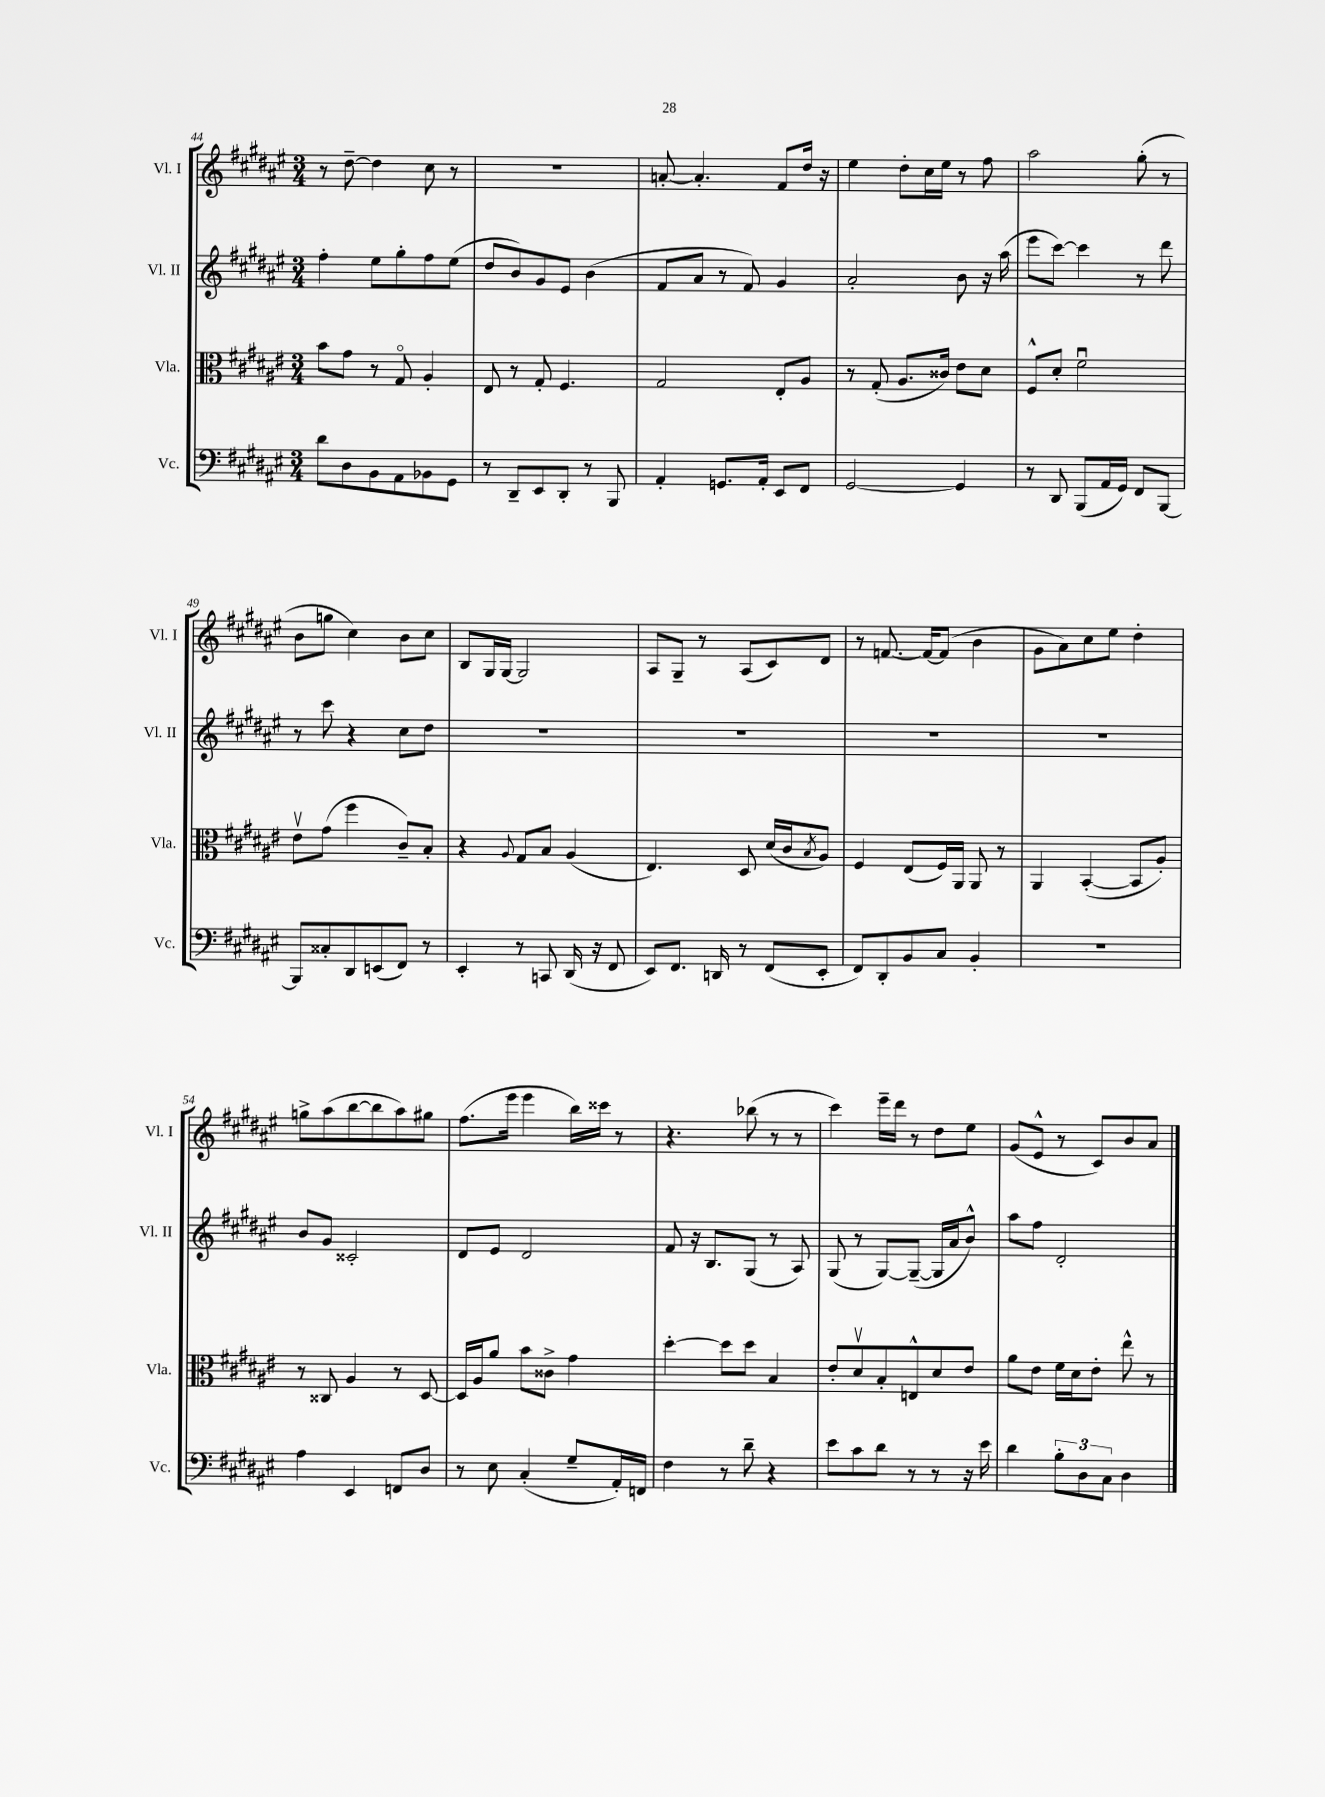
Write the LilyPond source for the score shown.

<<
\new StaffGroup <<
\new Staff = "s0" \with { instrumentName = "Vl. I" shortInstrumentName = "Vl. I" } {
    \clef treble \key fis \major \numericTimeSignature \time 3/4
    r8 dis''8~-- dis''4 cis''8 r8 |
    R2. |
    a'8~-. a'4.-. fis'8 dis''16 r16 |
    eis''4 dis''8-. cis''16 eis''16 r8 fis''8 |
    ais''2 gis''8-.( r8 |
    b'8 g''8 cis''4) b'8 cis''8 |
    b8 gis16 gis16~ gis2 |
    ais8 gis8-- r8 ais8( cis'8) dis'8 |
    r8 f'8.~ f'16~ f'8( b'4 |
    gis'8 ais'8) cis''8 eis''8 dis''4-. |
    g''8-> ais''8( b''8~ b''8 ais''8) gis''8 |
    fis''8.( eis'''16 eis'''4 b''16) cisis'''16 r8 |
    r4. bes''8( r8 r8 |
    cis'''4) eis'''16-- dis'''16 r8 dis''8 eis''8 |
    gis'8( eis'8-^ r8 cis'8) b'8 ais'8 \bar "|." |
}
\new Staff = "s1" \with { instrumentName = "Vl. II" shortInstrumentName = "Vl. II" } {
    \clef treble \key fis \major \numericTimeSignature \time 3/4
    fis''4-. eis''8 gis''8-. fis''8 eis''8( |
    dis''8 b'8) gis'8 eis'8 b'4( |
    fis'8 ais'8 r8 fis'8) gis'4 |
    ais'2-. b'8 r16 ais''16( |
    eis'''8 cis'''8~) cis'''4 r8 dis'''8 |
    r8 cis'''8 r4 cis''8 dis''8 |
    R2. |
    R2. |
    R2. |
    R2. |
    b'8 gis'8 cisis'2-. |
    dis'8 eis'8 dis'2 |
    fis'8 r16 b8. gis8( r8 ais8) |
    gis8( r8 gis8~) gis8~--( gis16 ais'16 b'8-^) |
    ais''8 fis''8 dis'2-. \bar "|." |
}
\new Staff = "s2" \with { instrumentName = "Vla." shortInstrumentName = "Vla." } {
    \clef alto \key fis \major \numericTimeSignature \time 3/4
    b'8 gis'8 r8 gis8\flageolet ais4-. |
    eis8 r8 gis8-. fis4. |
    gis2 eis8-. ais8 |
    r8 gis8-.( ais8. cisis'16) eis'8 dis'8 |
    fis8-^ dis'8-. fis'2\downbow |
    eis'8\upbow gis'8( fis''4 cis'8--) b8-. |
    r4 \appoggiatura { ais8 } gis8 b8 ais4( |
    eis4.) dis8 dis'16( cis'16 \acciaccatura { b8 } ais8) |
    fis4 eis8( fis16) ais,16 ais,8 r8 |
    ais,4 b,4~-.( b,8 ais8-.) |
    r8 cisis8 ais4 r8 dis8~ |
    dis16 ais16 ais'8 b'8 cisis'8-> gis'4 |
    dis''4~-. dis''8 dis''8 b4 |
    eis'8-. dis'8\upbow b8-. e8-^ dis'8 eis'8 |
    ais'8 eis'8 fis'16 dis'16 eis'8-. eis''8-^ r8 \bar "|." |
}
\new Staff = "s3" \with { instrumentName = "Vc." shortInstrumentName = "Vc." } {
    \clef bass \key fis \major \numericTimeSignature \time 3/4
    dis'8 dis8 b,8 ais,8 bes,8 gis,8 |
    r8 dis,8-- eis,8 dis,8-. r8 b,,8 |
    ais,4-. g,8. ais,16-. eis,8 fis,8 |
    gis,2~ gis,4 |
    r8 dis,8 b,,8( ais,16 gis,16) fis,8 b,,8~ |
    b,,8 cisis8-. dis,8 e,8( fis,8) r8 |
    eis,4-. r8 c,8 dis,16( r16 fis,8 |
    eis,8) fis,8. d,16 r8 fis,8( eis,8-. |
    fis,8) dis,8-. b,8 cis8 b,4-. |
    R2. |
    ais4 eis,4 f,8 dis8 |
    r8 eis8 cis4-.( gis8-- ais,16-.) f,16 |
    fis4 r8 dis'8-- r4 |
    eis'8 cis'8 dis'8 r8 r8 r16 eis'16 |
    dis'4 \tuplet 3/2 { b8-. dis8 cis8 } dis4 \bar "|." |
}
>>
>>
\layout { \context { \Score currentBarNumber = #44 } }
